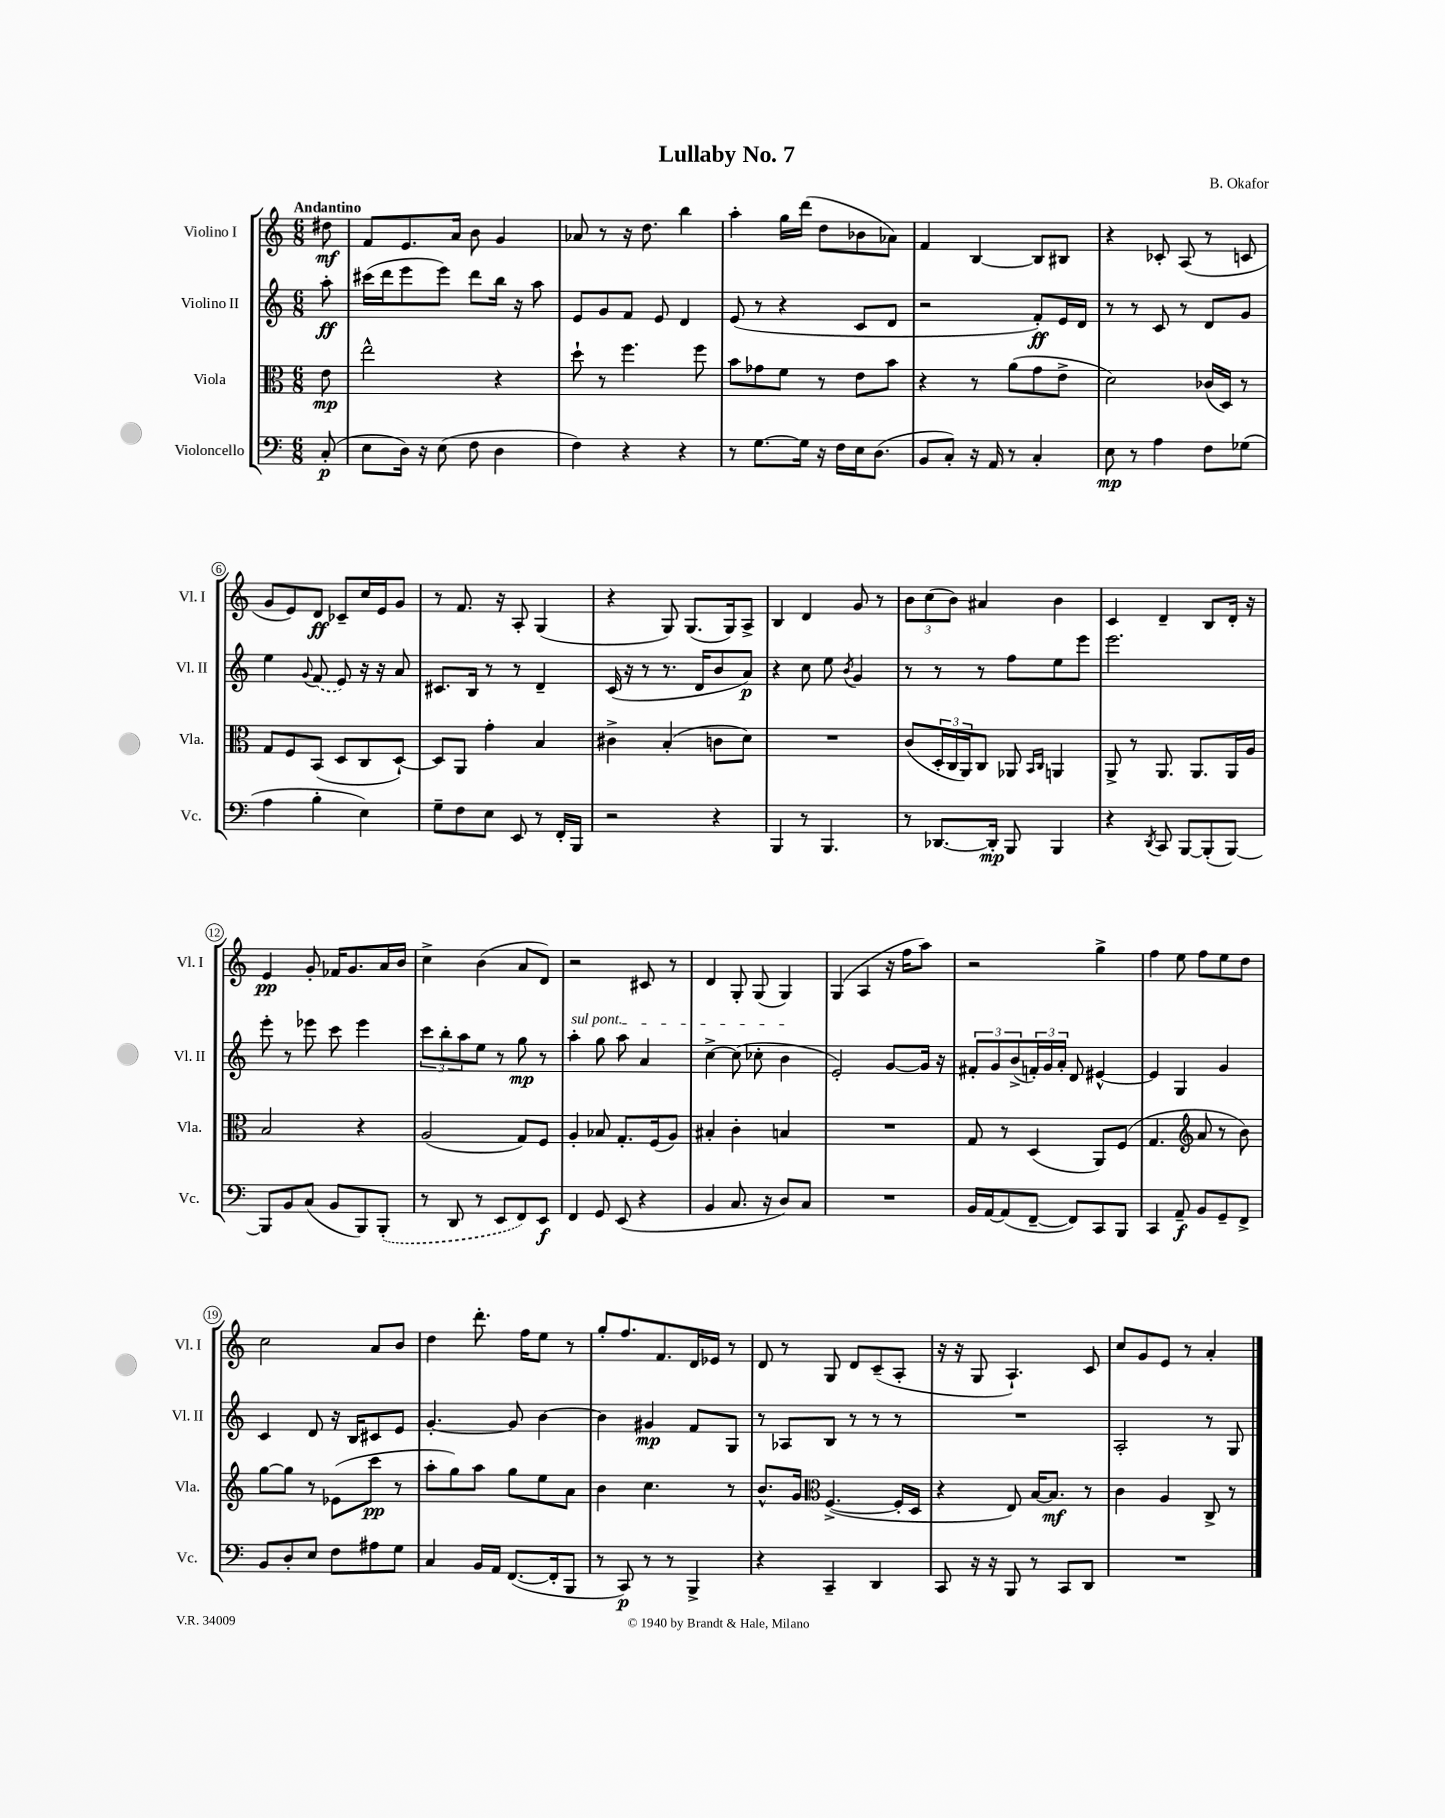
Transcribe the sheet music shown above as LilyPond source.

\header { title = "Lullaby No. 7" composer = "B. Okafor" }
<<
\new StaffGroup <<
\new Staff = "s0" \with { instrumentName = "Violino I" shortInstrumentName = "Vl. I" } {
    \clef treble \key c \major \numericTimeSignature \time 6/8 \partial 8 \tempo "Andantino"
    dis''8\mf |
    f'8 e'8. a'16 b'8 g'4 |
    aes'8 r8 r16 d''8. b''4 |
    a''4-. g''16 d'''16( d''8 bes'8 aes'8) |
    f'4 b4~ b8 bis8 |
    r4 ces'8-. a8( r8 c'8 |
    g'8 e'8) d'8\ff ces'8-- c''16 e'16 g'8 |
    r8 f'8. r16 a8-. g4( |
    r4 g8) g8.( g16) a8-> |
    b4 d'4 g'8 r8 |
    \tuplet 3/2 { b'8 c''8( b'8) } ais'4 b'4 |
    c'4 d'4-- b8 d'16-. r16 |
    e'4\pp g'8-. fes'16 g'8. a'16 b'16 |
    c''4-> b'4( a'8 d'8) |
    r2 cis'8 r8 |
    d'4 g8-. g8( g4) |
    g4( a4 r16 f''16 a''8) |
    r2 g''4-> |
    f''4 e''8 f''8 e''8 d''8 |
    c''2 a'8 b'8 |
    d''4 d'''8.-. f''16 e''8 r8 |
    g''8-. f''8. f'8. d'16 ees'16 r8 |
    d'8 r8 g8 d'8 c'8--( a8-. |
    r16 r16 g8 a4.-!) c'8 |
    c''8 g'8 e'8 r8 a'4-. \bar "|." |
}
\new Staff = "s1" \with { instrumentName = "Violino II" shortInstrumentName = "Vl. II" } {
    \clef treble \key c \major \numericTimeSignature \time 6/8 \partial 8
    a''8-.\ff |
    cis'''16( d'''16 e'''8 e'''8) d'''8 b''16 r16 a''8 |
    e'8 g'8 f'8 e'8 d'4 |
    e'8( r8 r4 c'8 d'8 |
    r2 f'8-.\ff) e'16 d'16 |
    r8 r8 c'8 r8 d'8 g'8 |
    e''4 \appoggiatura { g'8 } \once \slurDashed f'8( e'8) r16 r16 a'8 |
    cis'8. b16 r8 r8 d'4-- |
    c'16( r16 r8 r8. d'16 b'8 a'8\p) |
    r4 c''8 e''8 \acciaccatura { b'8 } g'4 |
    r8 r8 r8 f''8 e''8 e'''8 |
    e'''2. |
    e'''8-. r8 ees'''8 c'''8 ees'''4 |
    \tuplet 3/2 { c'''8 b''8-. a''8 } e''8 r8 g''8\mp r8 |
    \once \override TextSpanner.bound-details.left.text = \markup { \italic "sul pont." } a''4-.\startTextSpan g''8 a''8 a'4 |
    c''4~-> c''8( ces''8-. b'4\stopTextSpan |
    e'2-.) g'8~ g'16 r16 |
    \tuplet 3/2 { fis'8-. g'8 b'8->( } \tuplet 3/2 { f'16-.) g'16 a'16-. } d'8 eis'4~-^ |
    eis'4 g4 g'4 |
    c'4 d'8 r16 b16 cis'8 e'8 |
    g'4.~-. g'8 b'4~ |
    b'4 gis'4\mp f'8 g8 |
    r8 aes8 b8 r8 r8 r8 |
    R2. |
    a2-. r8 g8 \bar "|." |
}
\new Staff = "s2" \with { instrumentName = "Viola" shortInstrumentName = "Vla." } {
    \clef alto \key c \major \numericTimeSignature \time 6/8 \partial 8
    e'8\mp |
    e''2-^ r4 |
    d''8-! r8 f''4. f''8 |
    b'8 ges'8 f'8 r8 e'8 b'8 |
    r4 r8 a'8( g'8 e'8-> |
    d'2) ces'16( d16) r8 |
    g8 f8 b,8( d8 c8 d8~-!) |
    d8 a,8 g'4-. b4 |
    cis'4-> b4-.( c'8 d'8) |
    R2. |
    c'8( \tuplet 3/2 { d16-. c16 a,16) } c8 aes,8 \grace { b,16 c16 } a,4 |
    a,8-> r8 a,8. a,8. a,16 a16 |
    b2 r4 |
    a2( g8) f8 |
    a4-. bes8 g8.-. f16( a8) |
    bis4-. c'4-. b4 |
    R2. |
    g8 r8 d4( a,8) f8( |
    g4. \clef treble a'8 r8 b'8) |
    g''8~ g''8 r8 ees'8( c'''8\pp r8 |
    a''8-. g''8) a''8 g''8 e''8 a'8 |
    b'4 c''4. r8 |
    b'8.-^ g'16 \clef alto f4.~->( f16-. d16 |
    r4 e8) b16~ b8.\mf r8 |
    c'4 a4 c8-> r8 \bar "|." |
}
\new Staff = "s3" \with { instrumentName = "Violoncello" shortInstrumentName = "Vc." } {
    \clef bass \key c \major \numericTimeSignature \time 6/8 \partial 8
    c8-.\p( |
    e8 d16) r16 e8( f8 d4 |
    f4) r4 r4 |
    r8 g8.~ g16 r16 f16 e16 d8.( |
    b,8 c8-.) r16 a,16 r8 c4-. |
    e8\mp r8 a4 f8 ges8( |
    a4 b4-. e4) |
    g8-- f8 e8 e,8 r8 f,16-. b,,16 |
    r2 r4 |
    b,,4 r8 b,,4. |
    r8 des,8.~ des,16-.\mp b,,8 b,,4 |
    r4 \acciaccatura { d,8 } c,8 b,,8~ b,,8-.( b,,8~) |
    b,,8 b,8 c8( b,8 b,,8) \once \slurDashed b,,8-.( |
    r8 d,8 r8 e,8 f,8) e,8\f |
    f,4 g,8 e,8( r4 |
    b,4 c8. r16 d8) c8 |
    R2. |
    b,16 a,16~ a,8( f,8~-- f,8) c,8 b,,8 |
    c,4 a,8--\f b,8 g,8-- f,8-> |
    b,8 d8-. e8 f8 ais8 g8 |
    c4 b,16 a,16 f,8.~( f,16-. b,,8 |
    r8 c,8\p) r8 r8 b,,4-> |
    r4 c,4-- d,4 |
    c,8 r16 r16 b,,8 r8 c,8 d,8 |
    R2. \bar "|." |
}
>>
>>
\layout { \context { \Score \override BarNumber.stencil = #(make-stencil-circler 0.1 0.3 ly:text-interface::print) } }
